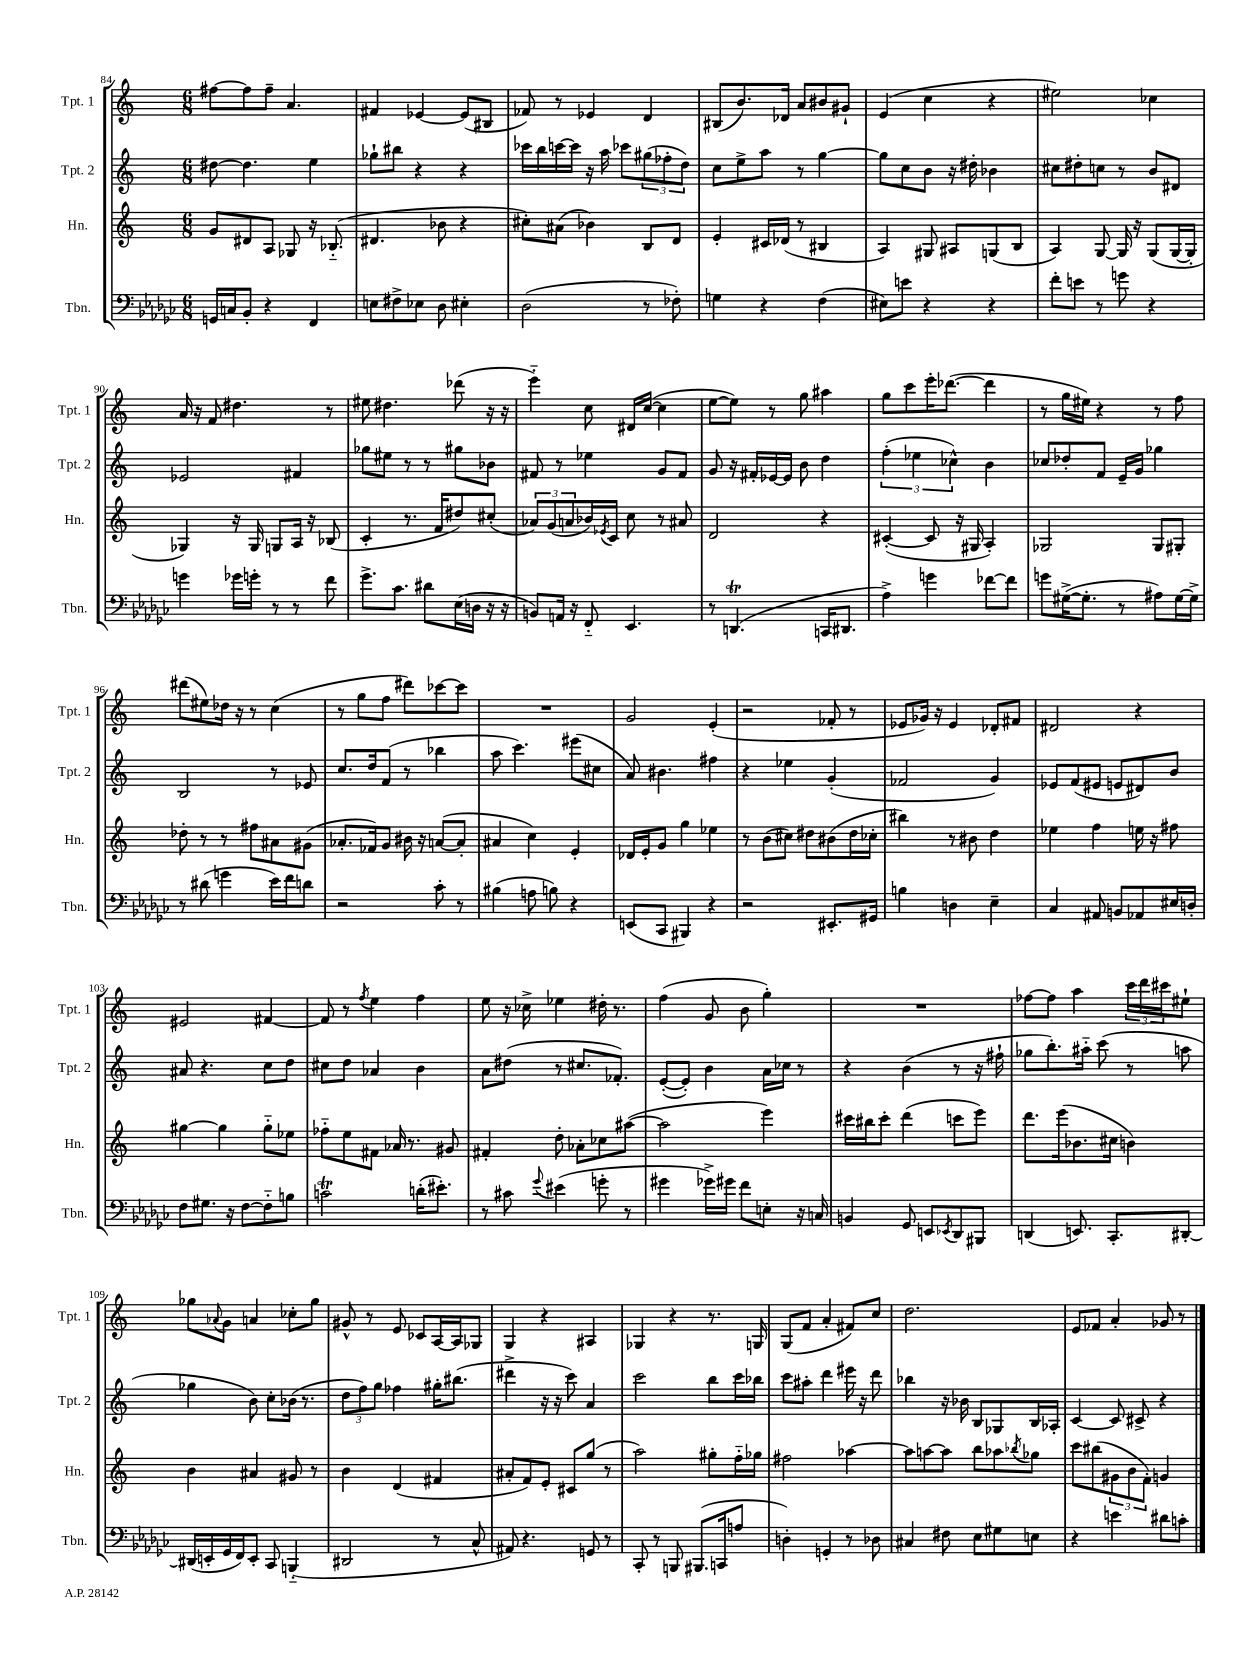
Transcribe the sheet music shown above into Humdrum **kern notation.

**kern	**kern	**kern	**kern
*staff4	*staff3	*staff2	*staff1
*clefF4	*clefG2	*clefG2	*clefG2
*k[b-e-a-d-g-c-]	*k[]	*k[]	*k[]
*M6/8	*M6/8	*M6/8	*M6/8
16GG	8g	[8dd#	[8ff#
16C	.	.	.
8BB-'	8d#	4.dd#]	8ff#]
4r	8A	.	8ff#~
.	8G-	.	4.a
4FF	16r	4ee	.
.	(8.B-'~	.	.
=	=	=	=
8E	4.d#	8gg-`	4f#
8F#^	.	8bb#	.
8E-	.	4r	[4e-
8D-	8b-	.	.
4E#'	4r	4r	(8e-]
.	.	.	8B#
=	=	=	=
(2D-	8cc#')	16ccc-	8f-)
.	.	16bb	.
.	(8a#	[16ccc	8r
.	.	16ccc]	.
.	4b-)	16r	4e-
.	.	16aa	.
.	.	8ccc-	.
8r	8B	(12gg#	4d
.	.	12ff-'	.
8F-')	8d	.	.
.	.	12dd)	.
=	=	=	=
4G	4e'	8cc	(8B#
.	.	8ee^	8.b)
4r	16c#	8aa	.
.	(16d-	.	16d-
.	8r	8r	8a
(4F	4B#	[4gg	8b#
.	.	.	8g#`
=	=	=	=
8E#)	4A)	8gg]	(4e
8e	.	8cc	.
4r	8G#	8b	4cc
.	8A#	16r	.
.	.	16dd#'	.
4r	(8G	4b-	4r
.	8B	.	.
=	=	=	=
8f'	4A)	8cc#	2ee#)
8e	.	8dd#'	.
8r	[8G	8cc	.
8g	16G]	8r	.
.	16r	.	.
4r	(8G	8b	4cc-
.	[16G	8d#	.
.	16G']	.	.
=	=	=	=
4g	4G-)	2e-	16a
.	.	.	16r
.	.	.	8f
16g-	16r	.	4.dd#
16g'	16G-	.	.
8r	8G	.	.
8r	16A	4f#	.
.	16r	.	.
8f	(8B-	.	8r
=	=	=	=
8.g-^	4c'	8gg-	8ee#
.	.	8ee#	4.dd#
8.c-	.	.	.
.	8.r	8r	.
8d#	.	8r	.
.	16f	.	.
(16E-	8dd#)	8gg#	(8ddd-
16D	.	.	.
16r	(8cc#'	8b-	16r
16r	.	.	16r
=	=	=	=
8BB)	12a-)	8f#	4eee'~)
.	(12g	.	.
16AA	.	8r	.
.	12a	.	.
16r	.	.	.
8FF'~	16b-)	4ee-	8cc
.	8qe-	.	.
.	16c	.	.
4.EE-	8cc	.	16d#
.	.	.	([16cc
.	8r	8g	4cc]
.	8a#	8f#	.
=	=	=	=
8r	2d	8g	[8ee
(4.DD	.	16r	8ee])
.	.	16f#'	.
.	.	[16e-	8r
.	.	16e-]	.
.	.	8b	8gg
16CC	4r	4dd	4aa#
8.DD#	.	.	.
=	=	=	=
4A-^)	([4c#'	(6ff'	8gg
.	.	.	8ccc
.	.	6ee-	.
4g	8c#]	.	16eee'
.	.	.	([8.ddd-
.	.	6cc-^^)	.
.	16r	.	.
.	16G#	.	.
[8f-	4A')	4b	4ddd-]
8f-]	.	.	.
=	=	=	=
8g	2G-	8cc-	8r
([16G#^	.	8dd-'	16gg
8.G#']	.	.	16ee#)
.	.	8f	4r
8r	.	16e~	.
.	.	16g	.
8A#)	8G-	4gg-	8r
[16G#	8G#'	.	8ff
16G#^]	.	.	.
=	=	=	=
8r	8dd-'	2B	(8ddd#
(8d#	8r	.	8ee#)
4g	8r	.	16dd-
.	.	.	16r
.	8ff#	.	8r
16e-)	8a#	8r	(4cc
16f	.	.	.
8d	(8g#	8e-	.
=	=	=	=
2r	8.a-'	8.cc	8r
.	.	.	8gg
.	16f-)	16dd	.
.	8g	(8f	8ff
.	16b#	8r	8ddd#)
.	16r	.	.
8c-'	([8a	4bb-	[8ccc-
8r	8a']	.	8ccc-]
=	=	=	=
(4B#	4a#	8aa	2.r
.	.	4.ccc)	.
8A	4cc)	.	.
8B)	.	.	.
4r	4e'	(8eee#	.
.	.	8cc#	.
=	=	=	=
(8EE	16d-	8a)	2g
.	16e'	.	.
8CC-	8g	4.b#	.
4BBB#)	4gg	.	.
4r	4ee-	4ff#	(4e'
=	=	=	=
2r	8r	4r	2r
.	(8b	.	.
.	8cc#)	4ee-	.
.	8dd#	.	.
8.EE#'	(8b#	(4g'	8f-'
.	16dd#	.	8r
16GG#	16cc-'	.	.
=	=	=	=
4B	4bb#)	2f-	8e-
.	.	.	16g-)
.	.	.	16r
4D	8r	.	4e-
.	8b#	.	.
4E-~	4dd	4g)	8d-'
.	.	.	8f#
=	=	=	=
4C-	4ee-	8e-	2d#
.	.	(8f	.
8AA#	4ff	8e#	.
8BB	.	8e	.
8AA-	16ee	8d#)	4r
.	16r	.	.
16E#	8ff#	8b	.
16D'	.	.	.
=	=	=	=
8F	[4gg#	8a#	2e#
8.G#	.	4.r	.
.	4gg#]	.	.
16r	.	.	.
[8F	.	.	.
8F'~]	8gg#'~	8cc	[4f#
8B	8ee-	8dd	.
=	=	=	=
2c	8ff-'~	8cc#	8f#]
.	8ee	8dd	8r
.	.	.	8qff
.	8f#	4a-	4ee
.	16a-	.	.
.	8.r	.	.
(16d'	.	4b	4ff
8.e#')	.	.	.
.	8g#	.	.
=	=	=	=
8r	4f#'	8a	8ee
8c#	.	(8dd#	16r
.	.	.	16cc-^
8qqg-	.	.	.
(4e#	8dd'	8r	4ee-
.	8a-'	8.cc#	.
8g'	8cc-	.	16dd#'
.	.	8.f-')	8.r
8r	([8aa#	.	.
=	=	=	=
4g#	2aa#]	([8e'	(4ff
.	.	8e'])	.
16g-^)	.	4b	8g
16g#	.	.	.
8f	.	.	8b
8E'	4eee)	16a	4gg')
.	.	16cc-	.
16r	.	8r	.
16C	.	.	.
=	=	=	=
4BB	16ccc#	4r	2.r
.	16bb#	.	.
.	8ccc#'	.	.
8GG-	(4ddd	(4b	.
8EE	.	.	.
8qEE-	.	.	.
8DD-	8ccc	8r	.
8BBB#	8eee)	16r	.
.	.	16ff#`	.
=	=	=	=
(4DD	8.ddd	8gg-	[8ff-
.	.	8.bb')	8ff-]
.	(16eee	.	.
8.EE)	8.b-	.	4aa
.	.	16aa#'~	.
.	.	(8ccc	.
8.CC-'	16cc#	.	.
.	4b)	8r	24ccc
.	.	.	24ddd
.	.	.	24ccc#
[8DD#'	.	8aa	8ee#`
=	=	=	=
(16DD#]	4b	4gg-	8gg-
16EE'	.	.	.
.	.	.	8qqa-
16GG-	.	.	8g
16FF)	.	.	.
8EE'	4a#	8b)	4a
8CC-	.	8cc'	.
(4BBB'~	8g#	(16b-	8cc-'
.	.	8.r	.
.	8r	.	8gg-
=	=	=	=
2DD#	4b	12dd	8g#^^
.	.	12ff)	.
.	.	.	8r
.	.	12gg	.
.	(4d	4ff-	8e
.	.	.	8c-
8r	4f#	16gg#'	[16A
.	.	(8.bb#	16A]
8C-^^	.	.	8G-
=	=	=	=
8AA#)	8a#'	4ddd#^	4G
4.r	8f)	.	.
.	8e'	16r	4r
.	.	16r	.
.	8c#	8ccc)	.
8GG	(8gg	4a	4A#
8r	8r	.	.
=	=	=	=
8CC-'	2aa)	2ccc	4G-
8r	.	.	.
8BBB	.	.	4r
(8.BBB#	.	.	.
.	8gg#'	8bb	8.r
16CC	.	.	.
8A	16ff'~	16ccc	.
.	16gg-	16bb-	16G
=	=	=	=
4D')	2ff#	8ccc	(8G
.	.	8aa#'	8f
4GG'	.	4ddd	4a'
8r	[4aa-	16eee#	8f#)
.	.	16r	.
8D-	.	8ddd	8cc
=	=	=	=
4C#	8aa-]	4bb-	2.dd
.	[8aa	.	.
8F#	8aa]	16r	.
.	.	16b-	.
8E-	8bb	8B	.
8G#	8aa-	8G-	.
.	8qbb-	.	.
8E	8gg-	16B	.
.	.	16A-'	.
=	=	=	=
4r	8ccc	[4c	8e
.	(8bb#	.	8f-
4e	12g#	8c]	4a'
.	12b	.	.
.	.	8c#^	.
.	12f')	.	.
8d#	4g	4r	8g-
8c'	.	.	8r
==	==	==	==
*-	*-	*-	*-
